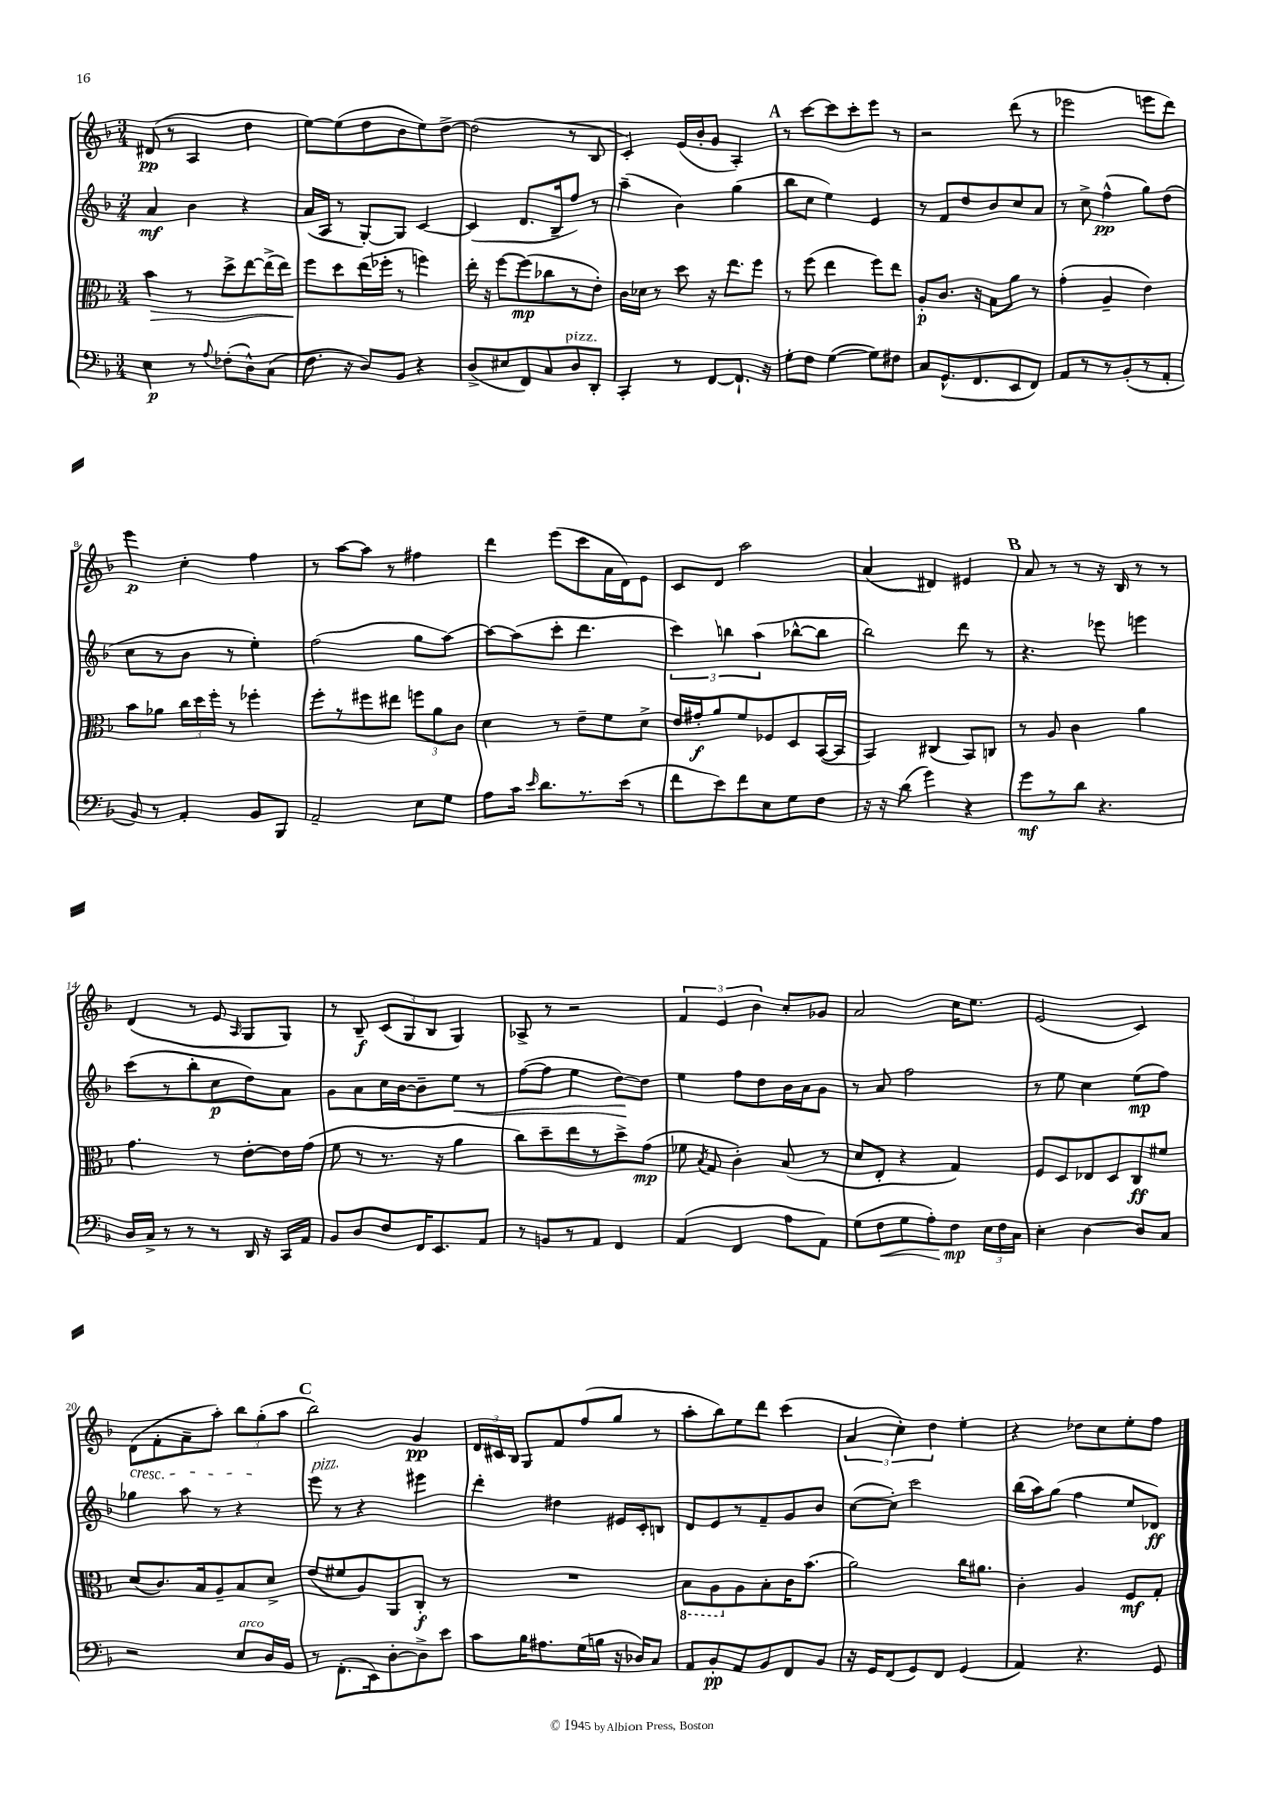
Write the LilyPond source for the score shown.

<<
\new StaffGroup <<
\new Staff = "s0" {
    \clef treble \key f \major \numericTimeSignature \time 3/4
    \autoBeamOff dis'8\pp( r8 a4 d''4 |
    e''8[~) e''8( d''8 bes'8 e''8) d''8]~-> |
    d''2( r8 bes8 |
    c'4-.) e'16[( bes'16-. g'8] a4-.) |
    \mark \markup { \bold "A" } r8 c'''8[~ c'''8 c'''8-. e'''8] r8 |
    r2 d'''8( r8 |
    ees'''2 e'''8[ d'''8]) |
    e'''4\p c''4-. f''4 |
    r8 a''8[~ a''8] r8 fis''4 |
    d'''4 e'''8[( c'''8 a'16 d'16) e'8] |
    c'8[ d'8] a''2 |
    a'4( dis'4) eis'4 |
    \mark \markup { \bold "B" } a'8 r8 r8 r16 bes16 r8 r8 |
    d'4( r8 e'8 \grace { a16 } g8[ g8]) |
    r8 bes8--\f \tuplet 3/2 { c'8[( g8 bes8] } g4) |
    aes8-> r8 r2 |
    \tuplet 3/2 { f'4 e'4 bes'4 } c''8[-. ges'8] |
    a'2 c''16[ e''8.] |
    e'2( c'4) |
    d'8[\cresc( f'8-. a'8-- a''8]-.) \tuplet 3/2 { bes''8[ g''8-.\!( a''8] } |
    \mark \markup { \bold "C" } bes''2) g'4\pp |
    \tuplet 3/2 { d'16[ cis'16 bes16] } g8[ f'8 f''8( g''8] r8 |
    a''8[-. bes''8) e''8 d'''8] c'''4( |
    \tuplet 3/2 { a'4 c''4-.) d''4 } e''4-. |
    r4 des''8[ c''8 e''8-. f''8] \bar "|." |
}
\new Staff = "s1" {
    \clef treble \key f \major \numericTimeSignature \time 3/4
    \autoBeamOff a'4\mf bes'4 r4 |
    a'16[( a16] r8 g8[~-.) g8] c'4~ |
    c'4( d'8.[ bes16-- f''8]) r8 |
    a''4--( bes'4) g''4( |
    \mark \markup { \bold "A" } bes''8[ c''8] e''4) e'4 |
    r8 f'8[ d''8 bes'8 c''8 a'8] |
    r8 c''8-> f''4-^\pp( g''8[) d''8]( |
    c''8[ r8 bes'8] r8 e''4-.) |
    f''2( g''8[ a''8]~) |
    a''8[~ a''8( c'''8]-. d'''4. |
    \tuplet 3/2 { c'''4) b''4 a''4( } bes''8[~-^ bes''8] |
    bes''2) d'''8 r8 |
    \mark \markup { \bold "B" } r4. ees'''8 e'''4 |
    c'''8[( r8 bes''8-. c''8\p d''8) a'8] |
    g'8[ a'8 c''16 bes'16~ bes'8-- e''8]\< r8 |
    f''8[~( f''8] e''4 d''8[~\!) d''8] |
    e''4 f''8[ d''8 bes'16 a'16 g'8] |
    r8 a'8 f''2 |
    r8 e''8 c''4 e''8[\mp( f''8]) |
    ges''4 a''8 r8 r4 |
    \mark \markup { \bold "C" } e'''8^\markup { \italic "pizz." } r8 r4 eis'''4 |
    d'''4-. dis''4 eis'16[ c'16-. b8] |
    d'8[ e'8 r8 f'8-- g'8 bes'8] |
    c''8[~( c''8]-.) c'''2 |
    bes''16[( a''16) g''8]( f''4 e''8[ des'8]\ff) \bar "|." |
}
\new Staff = "s2" {
    \clef alto \key f \major \numericTimeSignature \time 3/4
    \autoBeamOff bes'4\> r8 d''8[-> e''8~ e''16->( e''16]) |
    f''8[\! d''8 e''16( fes''16]-. r8 f''4) |
    e''16-. r16 f''8[~ f''8\mp( ces''8 r8 e'8]-.) |
    c'16[ des'16] r8 d''8 r16 e''8.[ f''8] |
    \mark \markup { \bold "A" } r8 f''8( e''4 f''8[) e''8] |
    a8[-.\p c'8.] r16 bes8[ a'8] r8 |
    g'4-.( a4-- e'4) |
    bes'8[ aes'8] \tuplet 3/2 { c''16[ d''16 f''16]-. } r8 fes''4-. |
    f''8[-. r8 fis''8 eis''8] \tuplet 3/2 { f''8[ a'8 c'8] } |
    d'4 r8 e'8[-- f'8 d'8]-> |
    e'16[ gis'16-.\f a'8 f'8 fes8 d8 bes,16~( bes,16] |
    bes,4) cis4( bes,8[) c8] |
    \mark \markup { \bold "B" } r8 a8 c'4 a'4 |
    g'4. r8 e'8[~-. e'16 g'16]( |
    f'8 r8 r8. r16 a'4 |
    c''8[) d''8-- e''8 r8 d''8-> g'8]\mp( |
    fes'8 \acciaccatura { bes8 } g8 c'4-.) bes8( r8 |
    d'8[ e8]-. r4 g4) |
    f8[ d8 ees8 d8 c8\ff fis'8] |
    d'8[( c'8.) bes16 a8-- bes8 d'8]-> |
    \mark \markup { \bold "C" } e'8[( fis'8 a8) a,8 c8]-.\f r8 |
    R2. |
    \ottava #-1 bes,8[ a,8 \ottava #0 a8 bes8-. c'16 bes'8.]( |
    a'2) c''16[ ais'8.] |
    c'4-. a4 f8[\mf g8]-. \bar "|." |
}
\new Staff = "s3" {
    \clef bass \key f \major \numericTimeSignature \time 3/4
    \autoBeamOff e4\p r8 \appoggiatura { a8 } fes8[-.( d8-^) c8]( |
    f8. r16 d8[) bes,8] r4 |
    d8[->( eis8 f,8) c8 d8^\markup { \italic "pizz." } d,8]-. |
    c,4-. r8 f,8[~ f,8.]-! r16 |
    \mark \markup { \bold "A" } g8[-. f8] g4~( g8[) fis8] |
    c8[ g,8.-^( f,8. e,8 f,8]) |
    a,8[ r8 r8 bes,8-.( r8 a,8]-. |
    bes,8) r8 a,4-. bes,8[ bes,,8] |
    a,2-- e8[ g8] |
    a8[ c'16] \grace { e'16 } d'8.[ r8. e'16]( r8 |
    f'8[ e'8) f'8 e8 g8 f8] |
    r16 r16 d'8( g'4) r4 |
    \mark \markup { \bold "B" } g'8[\mf r8 d'8] r4. |
    d16[ c16]-> r8 r8 r8 d,16 r16 c,16[ a,16] |
    bes,8[ d8 f8 f,16 e,8. a,8] |
    r8 b,8[ r8 a,8] f,4 |
    a,4( f,4 a8[ a,8]) |
    g8[( f8\< g8 a8-.) f8]\mp\! \tuplet 3/2 { e16[ f16 c16] } |
    e4-. d4~ d8[ c8] |
    r2 e8[^\markup { \italic "arco" } d16 bes,16] |
    \mark \markup { \bold "C" } r8 f,8.[-.( e,16) d8~-. d8-> e'8] |
    c'8[ bes16 ais8. g16( b16] r16 des16[) c8] |
    a,8[ bes,8-.\pp a,8 bes,8 f,8 bes,8] |
    r16 g,16[ f,8( g,8) f,8] g,4( |
    a,4) r4. g,8 \bar "|." |
}
>>
>>
